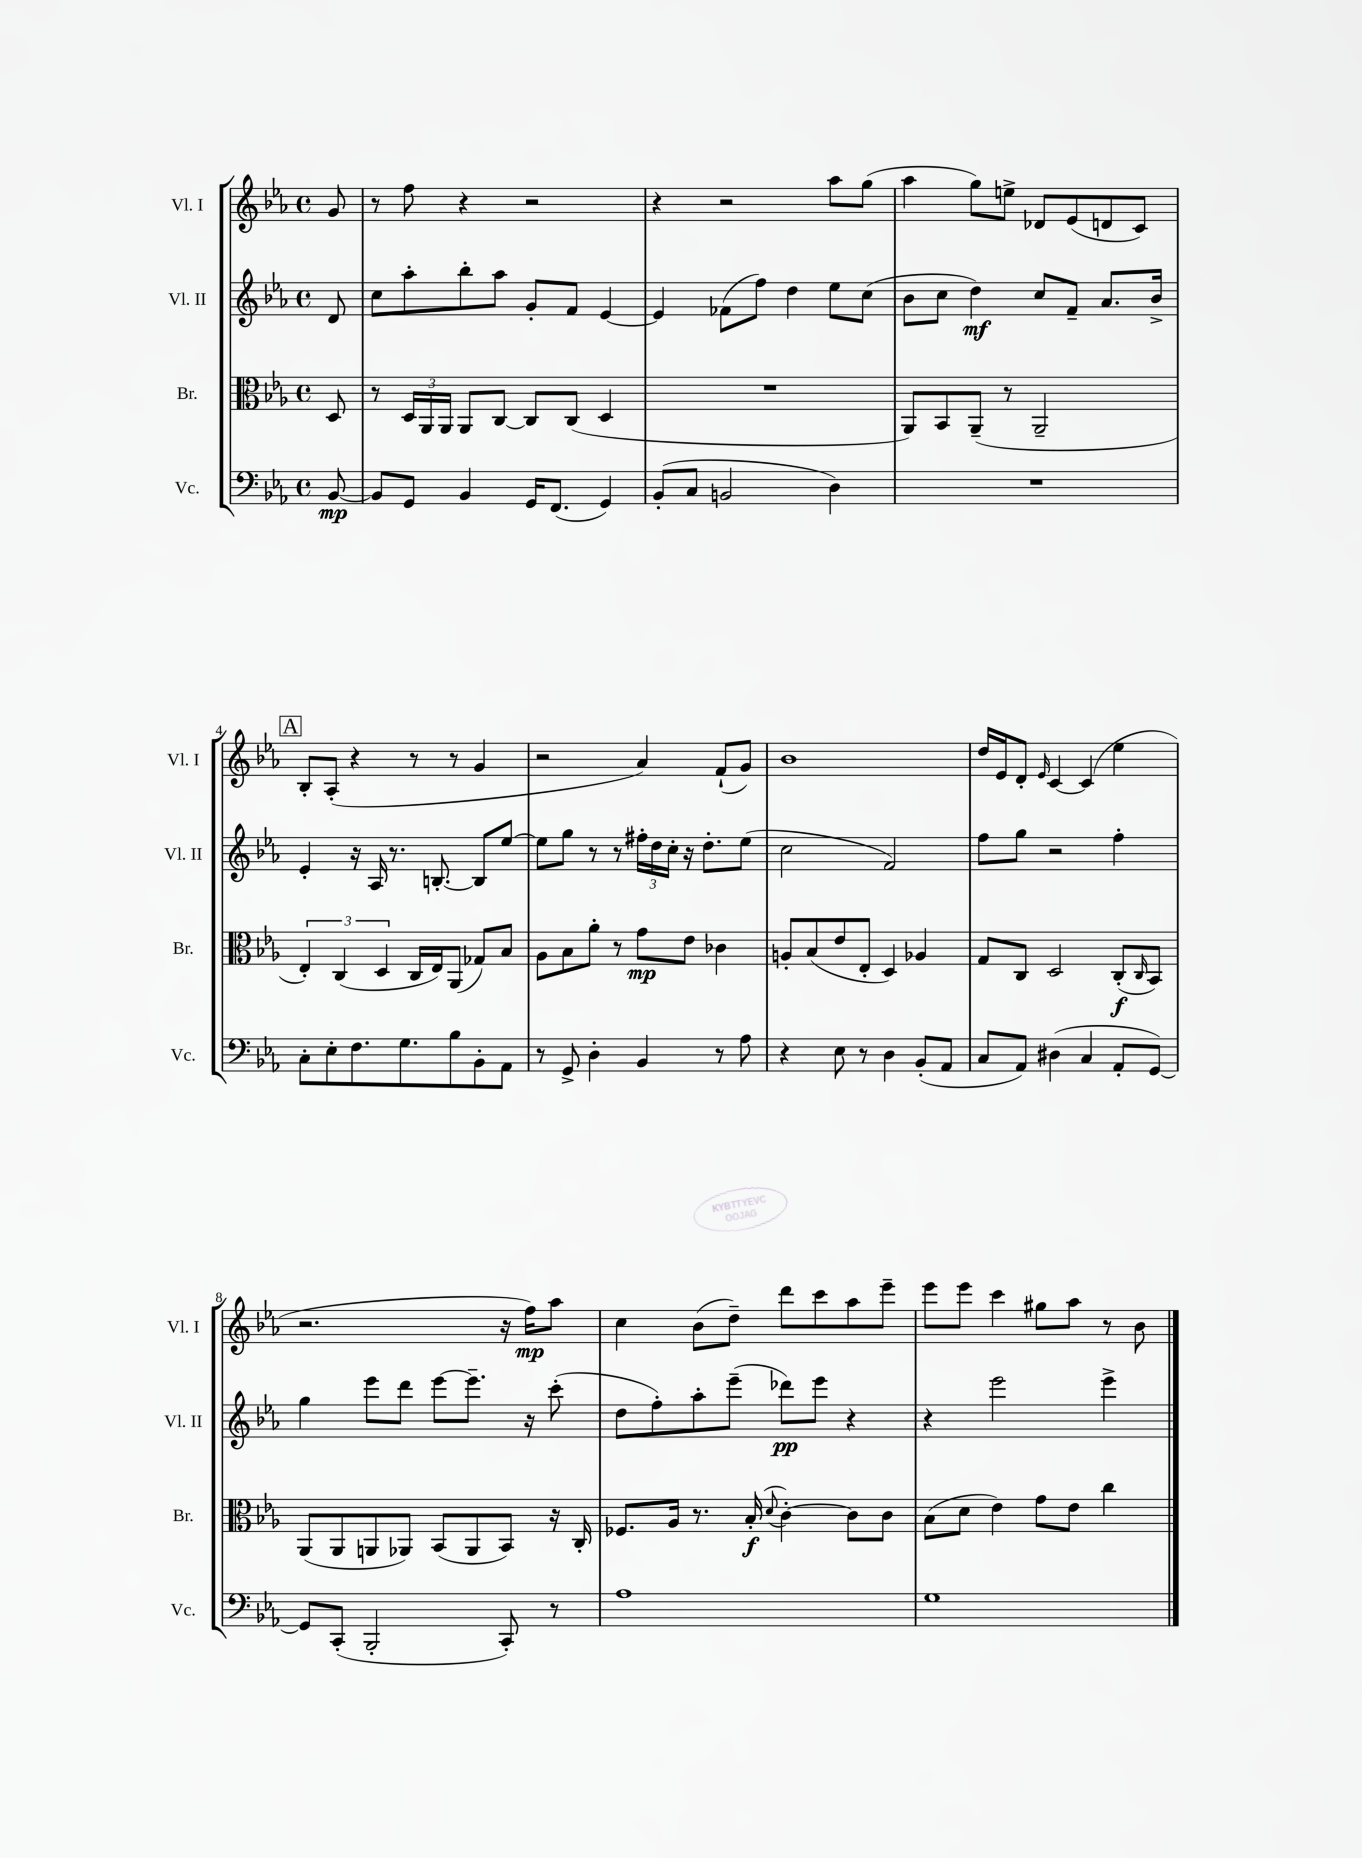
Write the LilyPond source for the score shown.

<<
\new StaffGroup <<
\new Staff = "s0" \with { instrumentName = "Vl. I" shortInstrumentName = "Vl. I" } {
    \clef treble \key ees \major \defaultTimeSignature \time 4/4 \partial 8
    g'8 |
    r8 f''8 r4 r2 |
    r4 r2 aes''8 g''8( |
    aes''4 g''8) e''8-> des'8 ees'8( d'8 c'8) |
    \mark \markup { \box "A" } bes8-. aes8-.( r4 r8 r8 g'4 |
    r2 aes'4) f'8-!( g'8) |
    bes'1 |
    d''16 ees'16 d'8-. \grace { ees'16 } c'4~ c'4( ees''4 |
    r2. r16 f''16\mp) aes''8 |
    c''4 bes'8( d''8--) d'''8 c'''8 aes''8 ees'''8-- |
    ees'''8 ees'''8 c'''4 gis''8 aes''8 r8 bes'8 \bar "|." |
}
\new Staff = "s1" \with { instrumentName = "Vl. II" shortInstrumentName = "Vl. II" } {
    \clef treble \key ees \major \defaultTimeSignature \time 4/4 \partial 8
    d'8 |
    c''8 aes''8-. bes''8-. aes''8 g'8-. f'8 ees'4~ |
    ees'4 fes'8( f''8) d''4 ees''8 c''8( |
    bes'8 c''8 d''4\mf) c''8 f'8-- aes'8. bes'16-> |
    \mark \markup { \box "A" } ees'4-. r16 aes16 r8. b8.~-. b8 ees''8~ |
    ees''8 g''8 r8 r8 \tuplet 3/2 { fis''16-. d''16 c''16-. } r16 d''8.-. ees''8( |
    c''2 f'2) |
    f''8 g''8 r2 f''4-. |
    g''4 ees'''8 d'''8 ees'''8~ ees'''8.-- r16 c'''8-.( |
    d''8 f''8-.) aes''8-. ees'''8--( des'''8\pp) ees'''8 r4 |
    r4 ees'''2 ees'''4-> \bar "|." |
}
\new Staff = "s2" \with { instrumentName = "Br." shortInstrumentName = "Br." } {
    \clef alto \key ees \major \defaultTimeSignature \time 4/4 \partial 8
    d8 |
    r8 \tuplet 3/2 { d16 aes,16 aes,16 } aes,8 c8~ c8 c8( d4 |
    R1 |
    aes,8) bes,8 aes,8--( r8 aes,2-- |
    \mark \markup { \box "A" } \tuplet 3/2 { ees4-.) c4( d4 } c16 ees16) aes,8( ges8) bes8 |
    aes8 bes8 aes'8-. r8 g'8\mp ees'8 ces'4 |
    a8-. bes8( ees'8 ees8-. d4) aes4 |
    g8 c8 d2 c8-.\f( \grace { c16 } bes,8) |
    aes,8( aes,8 a,8 aes,8) bes,8( aes,8 bes,8) r16 c16-. |
    fes8. aes16 r8. bes16-.\f( \appoggiatura { d'8 } c'4~-.) c'8 c'8 |
    bes8( d'8 ees'4) g'8 ees'8 c''4 \bar "|." |
}
\new Staff = "s3" \with { instrumentName = "Vc." shortInstrumentName = "Vc." } {
    \clef bass \key ees \major \defaultTimeSignature \time 4/4 \partial 8
    bes,8~\mp |
    bes,8 g,8 bes,4 g,16 f,8.( g,4) |
    bes,8-.( c8 b,2 d4) |
    R1 |
    \mark \markup { \box "A" } c8-. ees8-. f8. g8. bes8 bes,8-. aes,8 |
    r8 g,8-> d4-. bes,4 r8 aes8 |
    r4 ees8 r8 d4 bes,8-.( aes,8 |
    c8 aes,8) dis4( c4 aes,8-. g,8~) |
    g,8 c,8-.( bes,,2-. c,8-.) r8 |
    aes1 |
    g1 \bar "|." |
}
>>
>>
